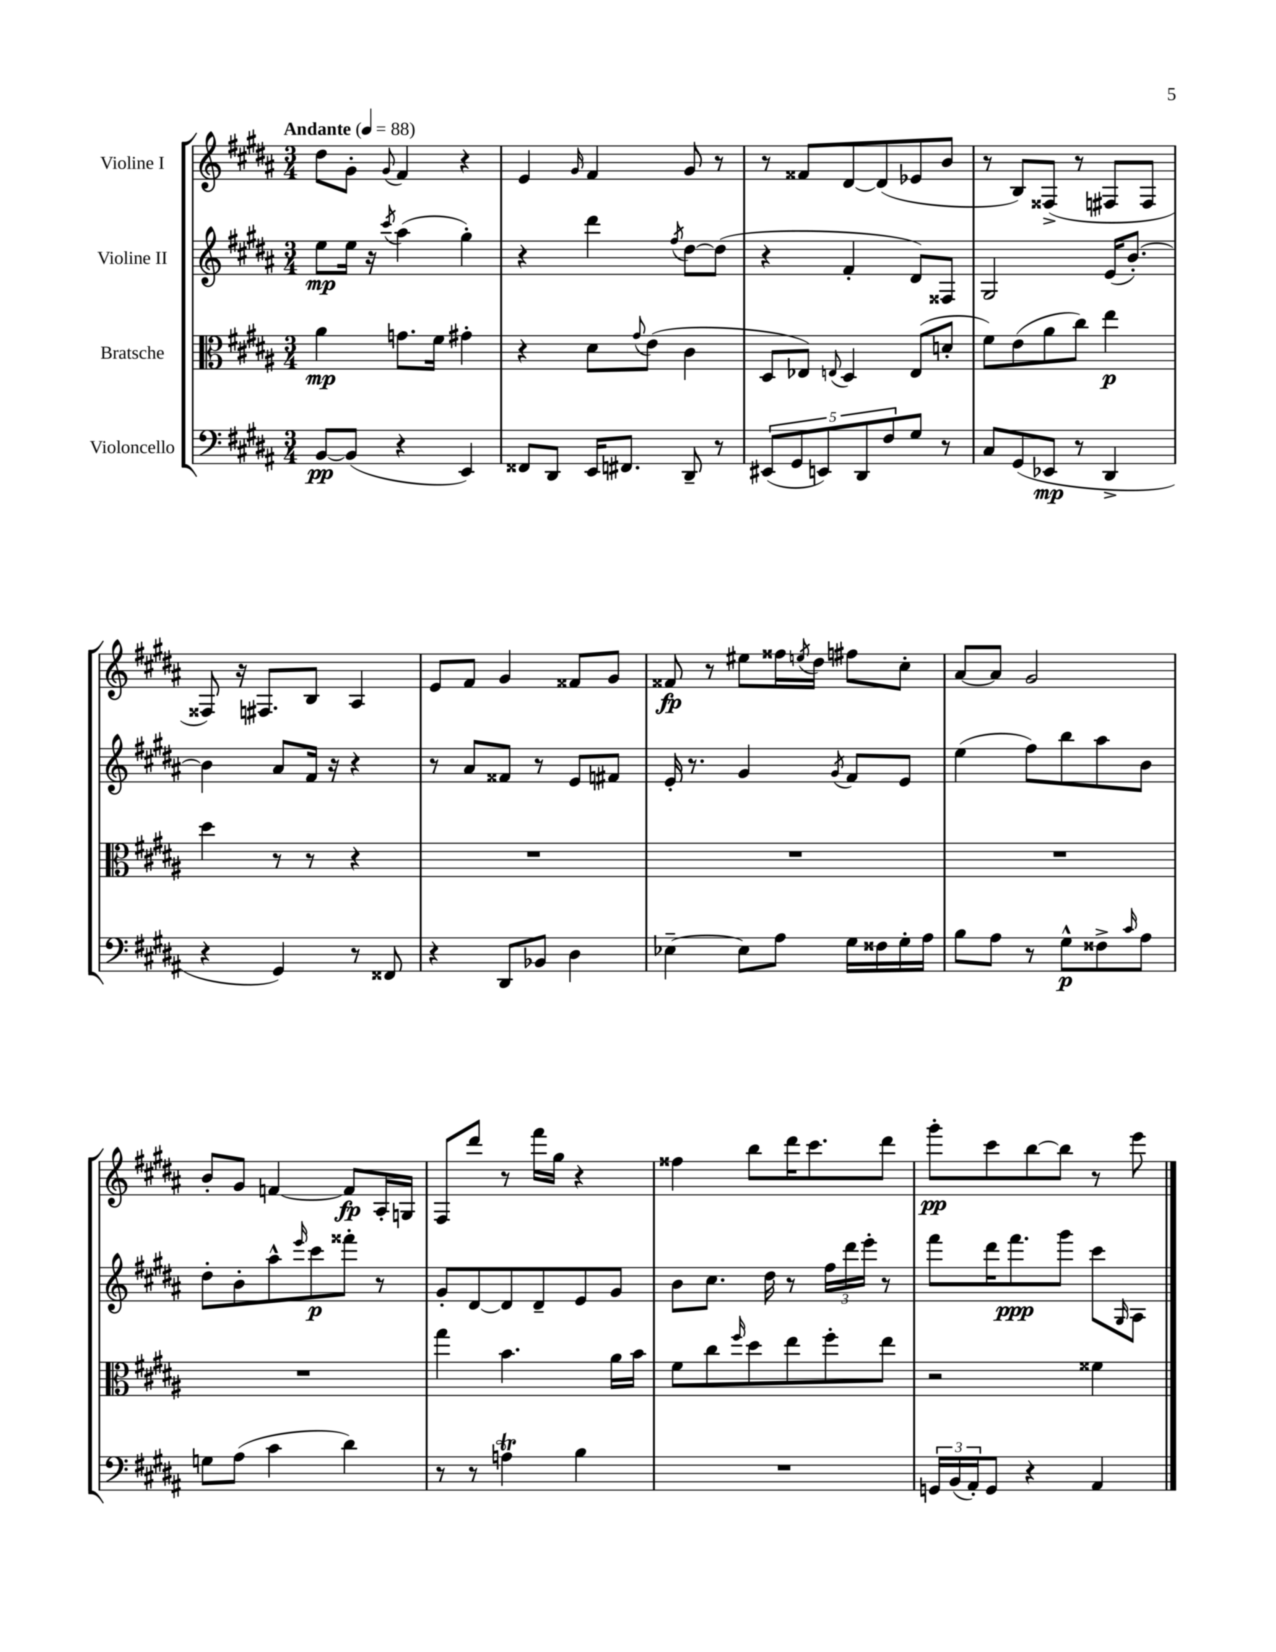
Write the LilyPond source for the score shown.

<<
\new StaffGroup <<
\new Staff = "s0" \with { instrumentName = "Violine I" } {
    \clef treble \key b \major \numericTimeSignature \time 3/4 \tempo "Andante" 4 = 88
    dis''8 gis'8-. \appoggiatura { gis'8 } fis'4 r4 |
    e'4 \grace { gis'16 } fis'4 gis'8 r8 |
    r8 fisis'8 dis'8~ dis'8( ees'8 b'8 |
    r8 b8) fisis8->( r8 fis8 fis8 |
    fisis8) r16 fis8. b8 ais4 |
    e'8 fis'8 gis'4 fisis'8 gis'8 |
    fisis'8\fp r8 eis''8 fisis''16 \acciaccatura { e''8 } dis''16 fis''8 cis''8-. |
    ais'8~ ais'8 gis'2 |
    b'8-. gis'8 f'4~ f'8\fp ais16-. g16 |
    fis8 dis'''8 r8 fis'''16 gis''16 r4 |
    fisis''4 b''8 dis'''16 cis'''8. dis'''8 |
    gis'''8-.\pp cis'''8 b''8~ b''8 r8 e'''8 \bar "|." |
}
\new Staff = "s1" \with { instrumentName = "Violine II" } {
    \clef treble \key b \major \numericTimeSignature \time 3/4
    e''8\mp e''16 r16 \acciaccatura { cis'''8 } ais''4( gis''4-.) |
    r4 dis'''4 \acciaccatura { fis''8 } dis''8~ dis''8( |
    r4 fis'4-. dis'8) fisis8 |
    gis2 e'16( b'8.~-.) |
    b'4 ais'8 fis'16 r16 r4 |
    r8 ais'8 fisis'8 r8 e'8 fis'8 |
    e'16-. r8. gis'4 \acciaccatura { gis'8 } fis'8 e'8 |
    e''4( fis''8) b''8 ais''8 b'8 |
    dis''8-. b'8-. ais''8-^ \grace { e'''16 } cis'''8\p fisis'''8-. r8 |
    gis'8-. dis'8~ dis'8 dis'8-- e'8 gis'8 |
    b'8 cis''8. dis''16 r8 \tuplet 3/2 { fis''16 dis'''16 e'''16-. } r8 |
    fis'''8 dis'''16 fis'''8.\ppp gis'''8 cis'''8 \grace { gis16 } ais8 \bar "|." |
}
\new Staff = "s2" \with { instrumentName = "Bratsche" } {
    \clef alto \key b \major \numericTimeSignature \time 3/4
    ais'4\mp g'8. fis'16 gis'4-. |
    r4 dis'8 \appoggiatura { gis'8 } e'8( cis'4 |
    dis8 ees8) \appoggiatura { e8 } dis4 e8( d'8-. |
    fis'8) e'8( ais'8 cis''8) e''4\p |
    dis''4 r8 r8 r4 |
    R2. |
    R2. |
    R2. |
    R2. |
    gis''4 b'4. ais'16 b'16 |
    fis'8 cis''8 \grace { fis''16 } dis''8 e''8 fis''8-. e''8 |
    r2 fisis'4 \bar "|." |
}
\new Staff = "s3" \with { instrumentName = "Violoncello" } {
    \clef bass \key b \major \numericTimeSignature \time 3/4
    b,8~\pp b,8( r4 e,4) |
    fisis,8 dis,8 e,16 fis,8. dis,8-- r8 |
    \tuplet 5/4 { eis,8( gis,8 e,8) dis,8 fis8 } gis8 r8 |
    cis8 gis,8( ees,8\mp r8 dis,4-> |
    r4 gis,4) r8 fisis,8 |
    r4 dis,8 bes,8 dis4 |
    ees4~-- ees8 ais8 gis16 fisis16 gis16-. ais16 |
    b8 ais8 r8 gis8-^\p fisis8-> \grace { cis'16 } ais8 |
    g8 ais8( cis'4 dis'4) |
    r8 r8 a4\trill b4 |
    R2. |
    \tuplet 3/2 { g,16 b,16( ais,16-.) } g,8 r4 ais,4 \bar "|." |
}
>>
>>
\layout { \context { \Score \remove "Bar_number_engraver" } }
